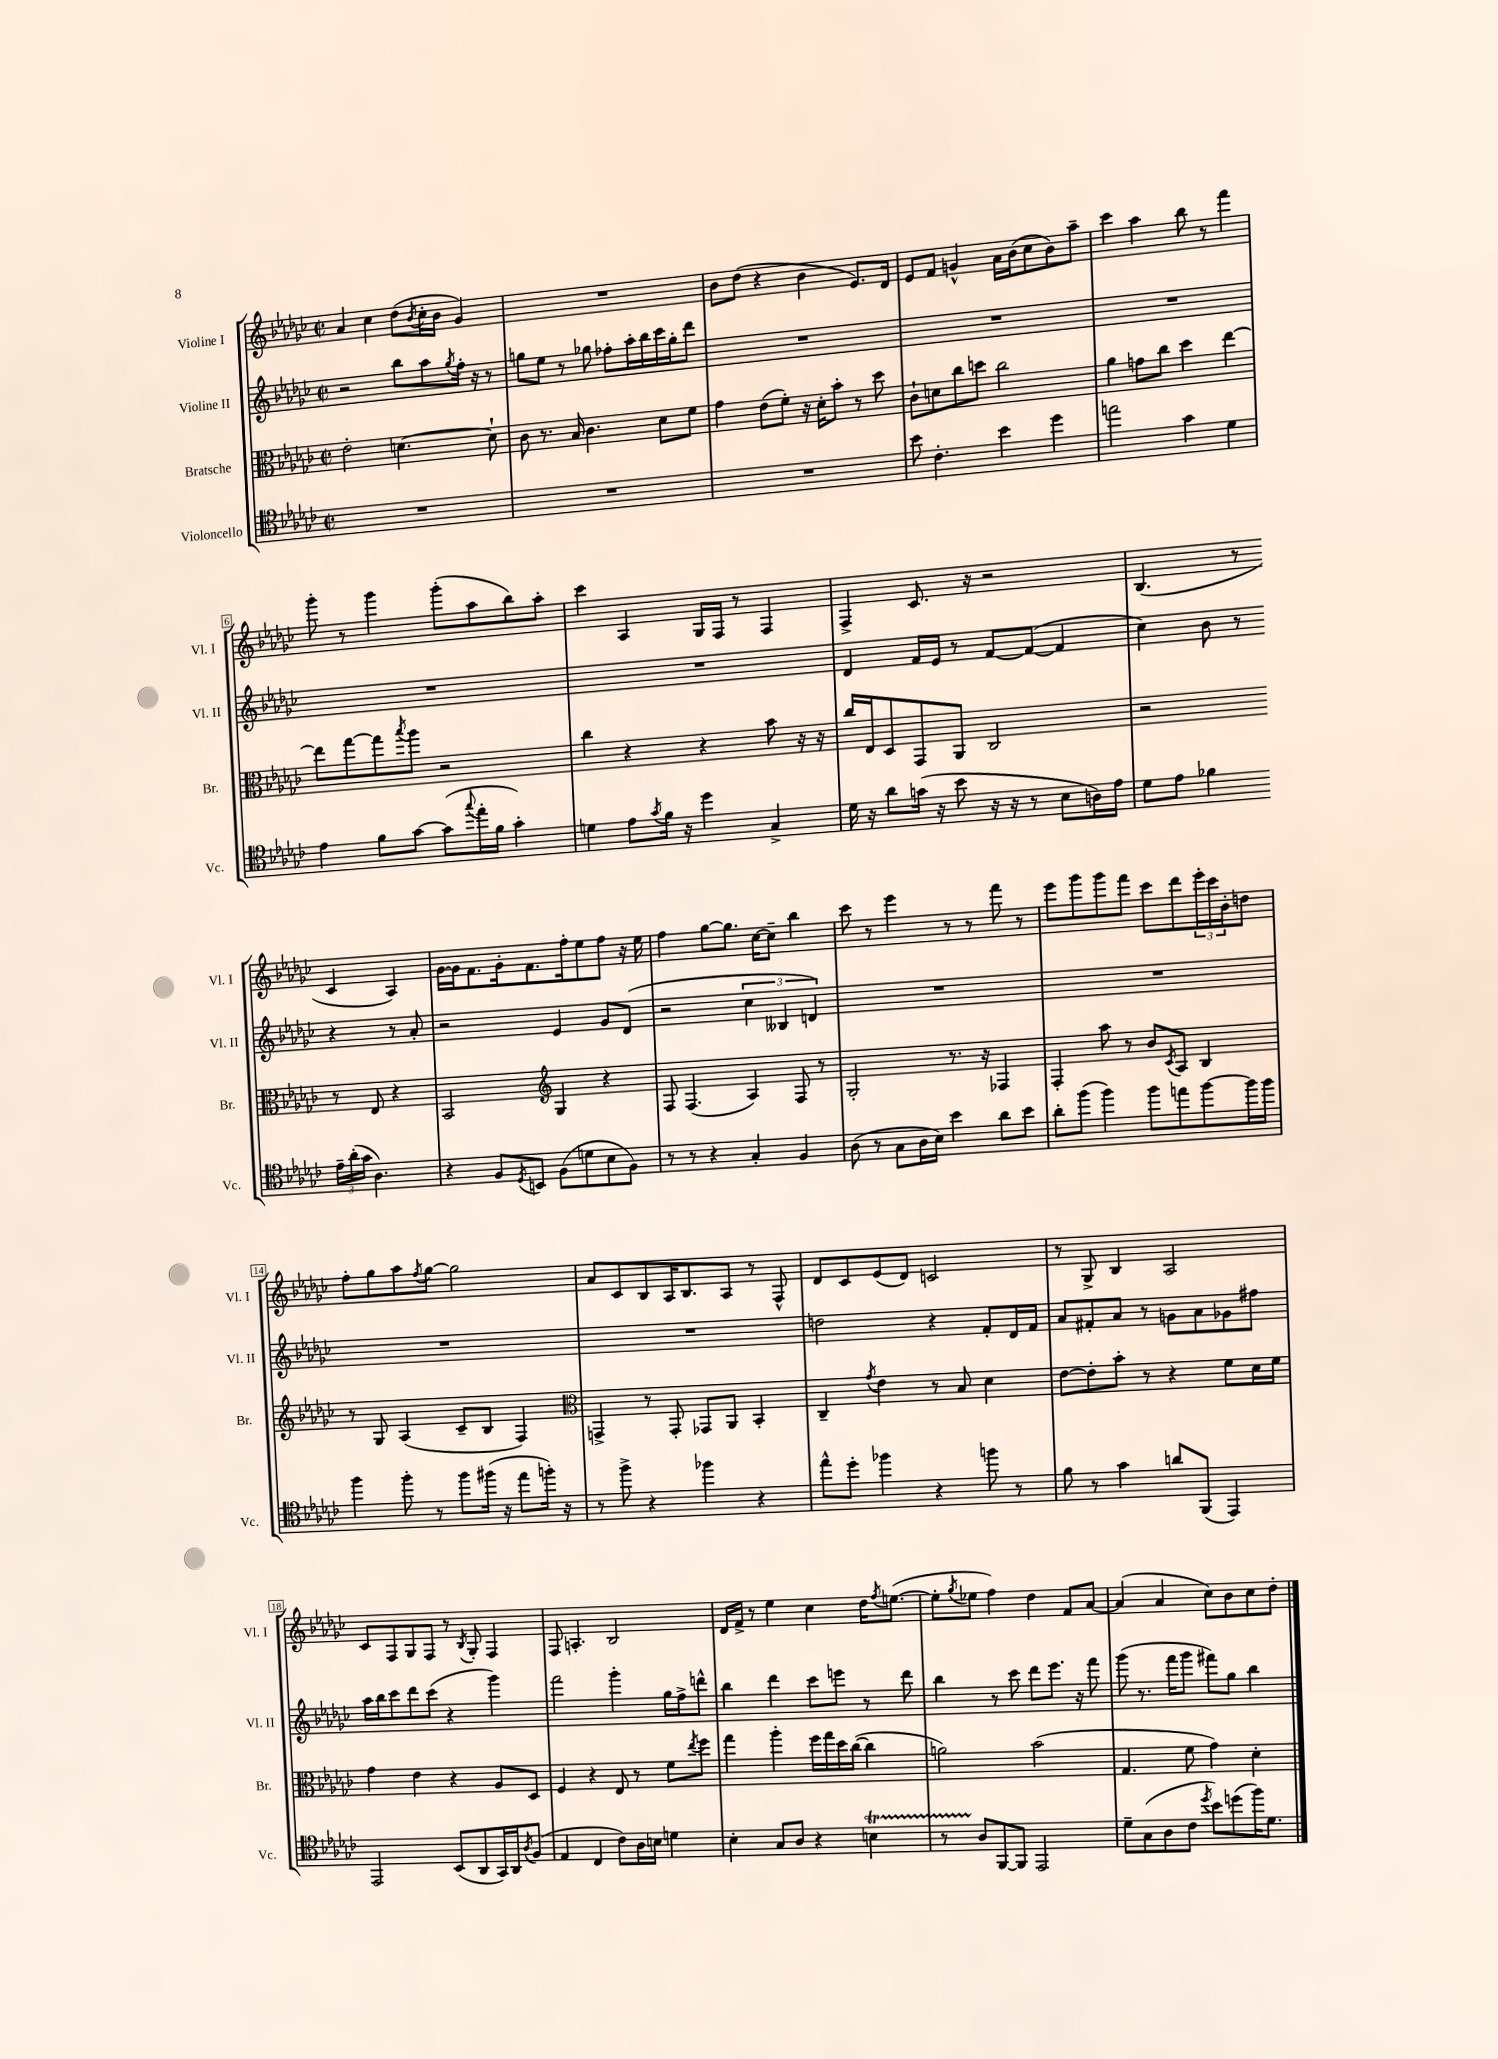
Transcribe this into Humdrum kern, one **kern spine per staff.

**kern	**kern	**kern	**kern
*staff4	*staff3	*staff2	*staff1
*clefC4	*clefC3	*clefG2	*clefG2
*k[b-e-a-d-g-c-]	*k[b-e-a-d-g-c-]	*k[b-e-a-d-g-c-]	*k[b-e-a-d-g-c-]
*M2/2	*M2/2	*M2/2	*M2/2
*met(c|)	*met(c|)	*met(c|)	*met(c|)
1r	2e-'	2r	4a-
.	.	.	4cc-
.	[4.d	8bb-	(8dd-
.	.	.	8qb-
.	.	8aa-	16cc-'
.	.	.	16b-
.	.	8qgg-	.
.	.	16ff'	4g-)
.	.	16r	.
.	8d`]	8r	.
=	=	=	=
1r	8c-	8gg	1r
.	8.r	8ee-	.
.	.	8r	.
.	16B-	.	.
.	4.c-	8gg-	.
.	.	8ff-'	.
.	.	16aa-'	.
.	.	16bb-	.
.	8d-	16ccc-	.
.	.	16gg-'	.
.	8f	8ddd-	.
=	=	=	=
1r	4g-	1r	8b-
.	.	.	(8dd-
.	(8e-	.	4r
.	8f')	.	.
.	16r	.	4b-
.	16d-'	.	.
.	8b-'	.	.
.	8r	.	8.e-)
.	8dd-	.	.
.	.	.	16d-
=	=	=	=
8b-	8c-`	1r	8e-
4.c-'	8d	.	8f
.	8cc-	.	4g^^
.	8dd	.	.
4b-	2cc-	.	16a-
.	.	.	(16b-
.	.	.	8cc-
4dd-	.	.	8b-)
.	.	.	8aa-~
=	=	=	=
2ee	4a-	1r	4ccc-
.	8g	.	4aa-
.	8cc-	.	.
4g-	4dd-	.	8bb-
.	.	.	8r
4d-	[4ee-	.	4fff
=	=	=	=
4e-	8ee-]	1r	8ggg-'
.	[8gg-	.	8r
8f	8gg-]	.	4ggg-
.	8qbb-	.	.
[8g-	8aa-	.	.
(8g-]	2r	.	(8ggg-'
8qqgg-	.	.	.
16ee-'	.	.	8aa-
16f	.	.	.
4g-')	.	.	8bb-)
.	.	.	8aa-'
=	=	=	=
4d	4cc-	1r	4ccc-
8e-	4r	.	4A-
8qg-	.	.	.
16f	.	.	.
16r	.	.	.
4dd-	4r	.	16G-
.	.	.	16F
.	.	.	8r
4G-^	8b-	.	4F
.	16r	.	.
.	16r	.	.
=	=	=	=
16d-	16cc-	4d-	4F^
16r	16E-	.	.
8a-	8D-	.	.
(16g	8GG-	16f	8.c-
16r	.	16e-	.
8b-	8AA-	8r	.
.	.	.	16r
16r	2C-	[8f	2r
16r	.	.	.
8r	.	(8f_	.
8B-	.	4f]	.
16A)	.	.	.
16e-	.	.	.
=	=	=	=
8d-	2r	4cc-)	(4.B-
8e-	.	.	.
4f-	.	8b-	.
.	.	8r	8r
24e-~	8r	4r	4c-
(24a-'	.	.	.
24g-	.	.	.
4.A-)	8E-	.	.
.	4r	8r	4A-)
.	.	8a-'	.
=	=	=	=
4r	2BB-	2r	[16g-
.	.	.	16g-]
.	.	.	8.f
8F	.	.	.
.	.	.	16g-'
8qD-	.	.	.
8BB	.	.	8.f
*	*clefG2	*	*
(8F	4G-	4e-	.
.	.	.	16ff'
8d	.	.	8ee-
8B-	4r	8g-	8ff
8F)	.	(8d-	16r
.	.	.	16ee-
=	=	=	=
8r	8F	2r	4ff
8r	(4.F	.	.
4r	.	.	[8gg-
.	.	.	8.gg-]
4G-'	4A-)	6cc-	.
.	.	.	[16cc-
.	.	.	8cc-~]
.	.	6B--	.
4F	8F	.	4bb-
.	.	6d)	.
.	8r	.	.
=	=	=	=
(8A-	2G-'	1r	8ccc-
8r	.	.	8r
8G-	.	.	4eee-
16A-	.	.	.
16B-)	.	.	.
4b-	8.r	.	8r
.	.	.	8r
.	16r	.	.
8a-	4F-	.	8fff
8b-	.	.	8r
=	=	=	=
8a-'	4F'	1r	8eee-
(8ff	.	.	8ggg-
4ff)	8aa-	.	8ggg-
.	8r	.	8fff
8ff	8b-	.	8ccc-
.	8qc-	.	.
8ee	8A-	.	8ddd-
[8ff	4B-	.	24eee-'
.	.	.	24ccc-
.	.	.	24b-'
16ff]	.	.	8dd
16ff	.	.	.
=	=	=	=
4ff	8r	1r	8ff'
.	8G-	.	8gg-
8ff'	(4A-	.	8aa-
.	.	.	8qff
8r	.	.	[8gg-
8ff	8c-~	.	2gg-]
(16ff#	8B-	.	.
16r	.	.	.
8ee-	4F)	.	.
16ff')	.	.	.
16r	.	.	.
=	=	=	=
*	*clefC3	*	*
8r	4GG^	1r	8a-
8ff^	.	.	8c-
4r	8r	.	8B-
.	8GG'	.	16A-
.	.	.	8.B-
4ff-	8GG-	.	.
.	8AA-	.	8A-
4r	4BB-'	.	8r
.	.	.	8F^^
=	=	=	=
8ee-^^	4C-~	2dd	8d-
8dd-'	.	.	8c-
.	8qg-	.	.
4ff-	4e-	.	(8e-
.	.	.	8d-)
4r	8r	4r	2c
.	8B-	.	.
8ff	4d-	8f'	.
8r	.	16d-	.
.	.	16f	.
=	=	=	=
8f	[8e-	8a-	8r
8r	8e-']	8f#'	8G-^
4g-	8b-'	8a-	4B-
.	8r	8r	.
8a	4r	8g	2A-
(8FF	.	8a-	.
4EE-)	8f	8g-	.
.	16d-	8ff#	.
.	16f	.	.
=	=	=	=
2EE-	4g-	16aa-	8c-
.	.	16bb-	.
.	.	8ccc-	8F
.	4e-	8ddd-	8G-
.	.	(8ccc-	8F
(8BB-	4r	4r	8r
.	.	.	8qB-
8AA-	.	.	8G-'
16GG-)	8A-	4ggg-)	4F
16AA-	.	.	.
8qA-	.	.	.
(8F	8D-	.	.
=	=	=	=
4E-	4F	2fff	8F
.	.	.	4.A'
4C-	4r	.	.
8c-)	8E-	4ggg-'	2B-
16A-	8r	.	.
16B	.	.	.
4d	8f	16gg-	.
.	.	16ff^	.
.	8qee-	.	.
.	8ff	8ddd^^	.
=	=	=	=
4B-'	4gg-	4bb-	16d-
.	.	.	16f^
.	.	.	8r
8G-	4aa-'	4ddd-	4ee-
8A-	.	.	.
4r	16ff	8ccc-	4cc-
.	16gg-	.	.
.	16dd-	8eee	.
.	([16cc-	.	.
4B	4cc-]	8r	16dd-
.	.	.	8qff
.	.	.	([8.ee
.	.	8ddd-	.
=	=	=	=
8r	2a)	4bb-	8ee']
.	.	.	8qgg-
8A-	.	.	8ee-
[8FF	.	8r	4ff)
8FF]	.	8ccc-	.
2EE-	(2b-	8ddd-	4dd-
.	.	8.eee-	.
.	.	.	8f
.	.	16r	.
.	.	8fff	[8a-
=	=	=	=
8d-~	4.G-	(8ggg-	(4a-]
(8G-	.	8.r	.
8A-	.	.	4a-
.	.	16fff	.
8c-	8f	8ggg-	.
8qdd-	.	.	.
8b-)	4g-)	8fff#)	8cc-)
(8dd	.	8gg-	8b-
16ff)	4d-'	4bb-	8cc-
8.d-	.	.	.
.	.	.	8dd-'
==	==	==	==
*-	*-	*-	*-
